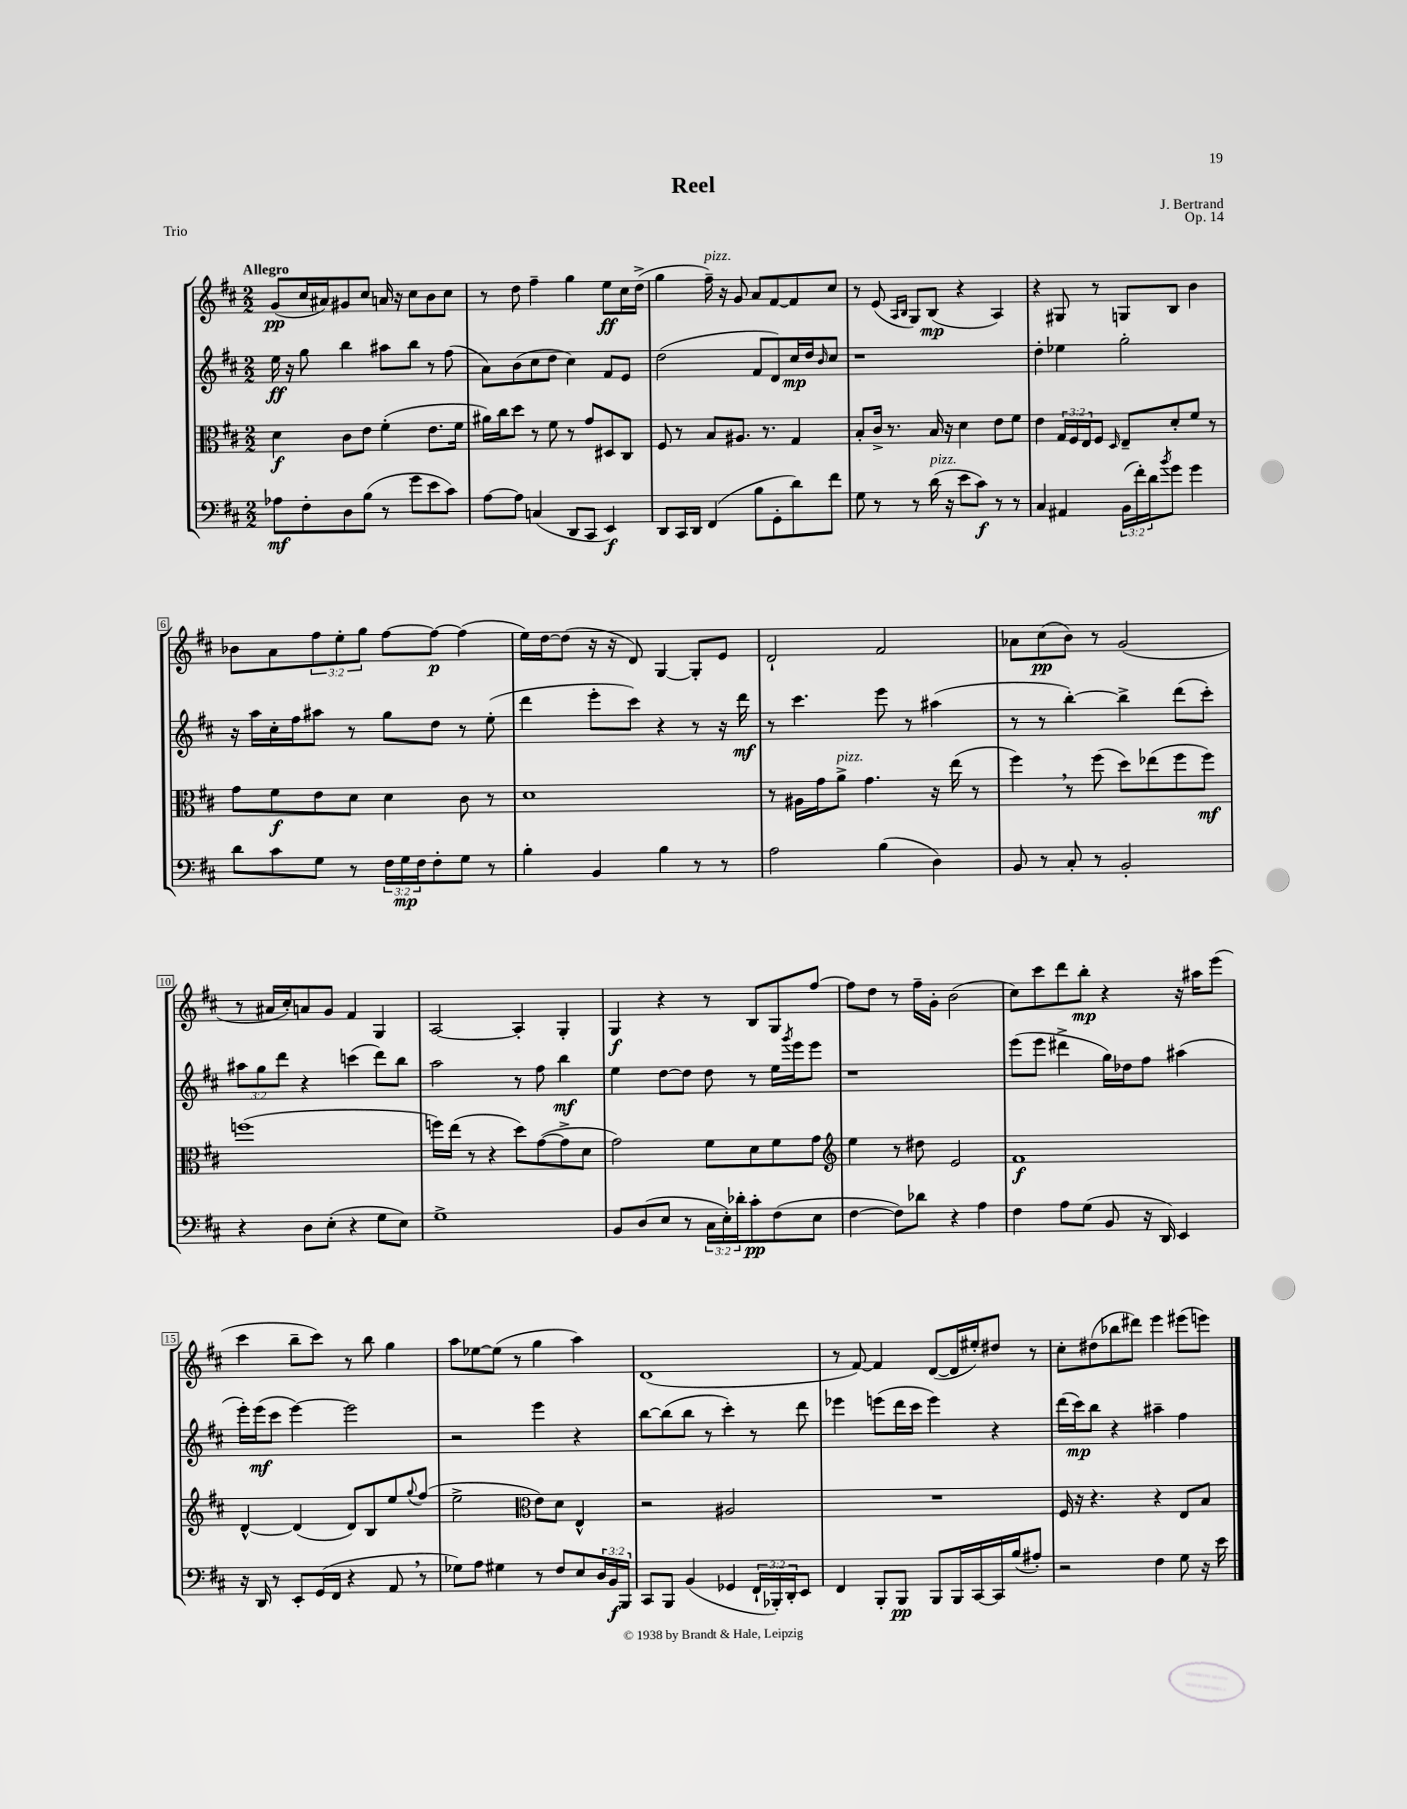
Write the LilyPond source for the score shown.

\header { title = "Reel" composer = "J. Bertrand" opus = "Op. 14" piece = "Trio" }
<<
\new StaffGroup <<
\new Staff = "s0" {
    \clef treble \key d \major \numericTimeSignature \time 2/2 \override Staff.TupletNumber.text = #tuplet-number::calc-fraction-text \tempo "Allegro"
    g'8\pp( cis''16 ais'16) gis'8 cis''8 a'16 r16 cis''8 b'8 cis''8 |
    r8 d''8 fis''4-- g''4 e''8\ff cis''16 d''16->( |
    g''4 fis''16--^\markup { \italic "pizz." }) r16 g'8 a'8 fis'8~ fis'8 cis''8 |
    r8 e'8( \grace { a16 b16 } g8) b8\mp( r4 a4) |
    r4 gis8 r8 g8 b8 b'4 |
    bes'8 a'8 \tuplet 3/2 { fis''8 e''8-. g''8 } fis''8~ fis''8~\p fis''4( |
    e''16) d''16~ d''8( r16 r16 d'8) g4~ g8-. e'8 |
    d'2-! fis'2 |
    aes'8 cis''8\pp( b'8) r8 g'2( |
    r8 ais'16 cis''16-.) a'8 g'8 fis'4 g4 |
    a2~ a4-. g4-. |
    g4\f r4 r8 b8 g8 fis''8~ |
    fis''8 d''8 r8 fis''16-- g'16-. b'2( |
    cis''8) cis'''8 d'''8 b''8-.\mp r4 r16 ais''16 e'''8( |
    cis'''4 b''8-- cis'''8) r8 b''8 g''4 |
    a''8 ees''8~ ees''8( r8 g''4 a''4) |
    d'1( |
    r8 fis'8~) fis'4 d'8~( d'16 eis''16-.) dis''8 r8 |
    cis''8-. dis''8( bes''8 dis'''8) e'''4 eis'''8( e'''8) \bar "|." |
}
\new Staff = "s1" {
    \clef treble \key d \major \numericTimeSignature \time 2/2 \override Staff.TupletNumber.text = #tuplet-number::calc-fraction-text
    e''16\ff r16 g''8 b''4 ais''8 b''8 r8 fis''8( |
    a'8) b'8( cis''8 d''8 cis''4) fis'8 e'8 |
    d''2( fis'8 d'8) cis''16\mp d''16 \grace { b'16 } cis''8 |
    r1 |
    d''4-. ees''4 g''2-. |
    r16 a''16 cis''16-. fis''16 ais''8 r8 g''8 d''8 r8 e''8-.( |
    d'''4 e'''8-. cis'''8) r4 r8 r16 d'''16\mf |
    r8 cis'''4. e'''8 r8 ais''4( |
    r8 r8 b''4~-.) b''4-> d'''8( cis'''8-.) |
    \tuplet 3/2 { ais''8 g''8 d'''8 } r4 c'''4( d'''8) b''8 |
    a''2 r8 fis''8 b''4\mf |
    e''4 d''8~ d''8 d''8 r8 e''16 \acciaccatura { g'''8 } e'''16 e'''8 |
    r1 |
    e'''8( e'''8 dis'''4-> g''16) des''16 fis''8 ais''4( |
    e'''16-.) e'''16\mf( cis'''8 e'''4~) e'''2 |
    r2 e'''4 r4 |
    b''8~ b''8( b''8 r8 cis'''4-.) r8 d'''8 |
    ees'''4 e'''8( d'''16 cis'''16 e'''4) r4 |
    d'''16( cis'''16\mp) b''8 r4 ais''4-- fis''4 \bar "|." |
}
\new Staff = "s2" {
    \clef alto \key d \major \numericTimeSignature \time 2/2 \override Staff.TupletNumber.text = #tuplet-number::calc-fraction-text
    d'4\f cis'8 e'8 fis'4-.( e'8. fis'16 |
    ais'16) cis''16 d''8 r8 fis'8 r8 g'8 dis8 cis8 |
    fis8 r8 b8 ais8. r8. g4 |
    b8-. cis'16-> r8. b16 r16 d'4 e'8 fis'8 |
    e'4 \tuplet 3/2 { g16 fis16 e16 } fis8 \grace { d16 } e8-- d'8-. fis'8 r8 |
    g'8 fis'8\f e'8 d'8 d'4 cis'8 r8 |
    d'1 |
    r8 ais16 g'16 a'8->^\markup { \italic "pizz." } g'4. r16 e''16( r8 |
    fis''4) \breathe r8 fis''8( d''8) ees''8( fis''8 fis''8\mf) |
    f''1( |
    f''16) e''16( r8 r4 d''8) g'8~( g'8-> d'8 |
    g'2) fis'8 d'8 fis'8 g'8 |
    \clef treble e''4 r8 dis''8 e'2 |
    fis'1\f |
    d'4~-^ d'4( d'8) b8 e''8 \appoggiatura { g''8 } fis''8( |
    e''2-> \clef alto e'8) d'8 e4-^ |
    r2 ais2 |
    R1 |
    fis16 r16 r4. r4 e8 b8 \bar "|." |
}
\new Staff = "s3" {
    \clef bass \key d \major \numericTimeSignature \time 2/2 \override Staff.TupletNumber.text = #tuplet-number::calc-fraction-text
    aes8\mf fis8-. d8 b8( r8 g'8 e'8 cis'8) |
    a8~ a8 c4( d,8 cis,8 e,4\f) |
    d,8 cis,16 d,16 fis,4( b8 g,8-. d'8) fis'8 |
    g8 r8 r8 d'16^\markup { \italic "pizz." }( r16 e'8 cis'8\f) r8 r8 |
    cis4 ais,4 \tuplet 3/2 { b,16( fis'16-.) d'16 } \acciaccatura { b'8 } g'8 g'4 |
    d'8 cis'8 g8 r8 \tuplet 3/2 { fis16 g16\mp fis16 } fis8-. g8 r8 |
    b4-. b,4 b4 r8 r8 |
    a2 b4( d4) |
    b,8 r8 cis8-. r8 b,2-. |
    r4 d8 e8-.( r4 g8 e8) |
    g1-> |
    b,8 d8( e8 r8 \tuplet 3/2 { cis16 e16-.) des'16-. } cis'8-.\pp fis8( e8 |
    fis4~ fis8) des'8 r4 a4 |
    fis4 a8 g8( b,8 r16 d,16) e,4 |
    r16 d,16 r8 e,8-. g,16( fis,16 r4 a,8 \breathe r8 |
    ges8) a8 gis4 r8 fis8 e8 \tuplet 3/2 { d16 b,16\f b,,16 } |
    cis,8 b,,8 b,4( ges,4 \tuplet 3/2 { fis,16-! bes,,16-.) d,16-. } e,8 |
    fis,4 b,,8-. b,,8\pp b,,8 b,,16 cis,16~ cis,16 b16( ais8-.) |
    r2 fis4 g8 r16 e'16 \bar "|." |
}
>>
>>
\layout { \context { \Score \override BarNumber.stencil = #(make-stencil-boxer 0.1 0.3 ly:text-interface::print) } }
